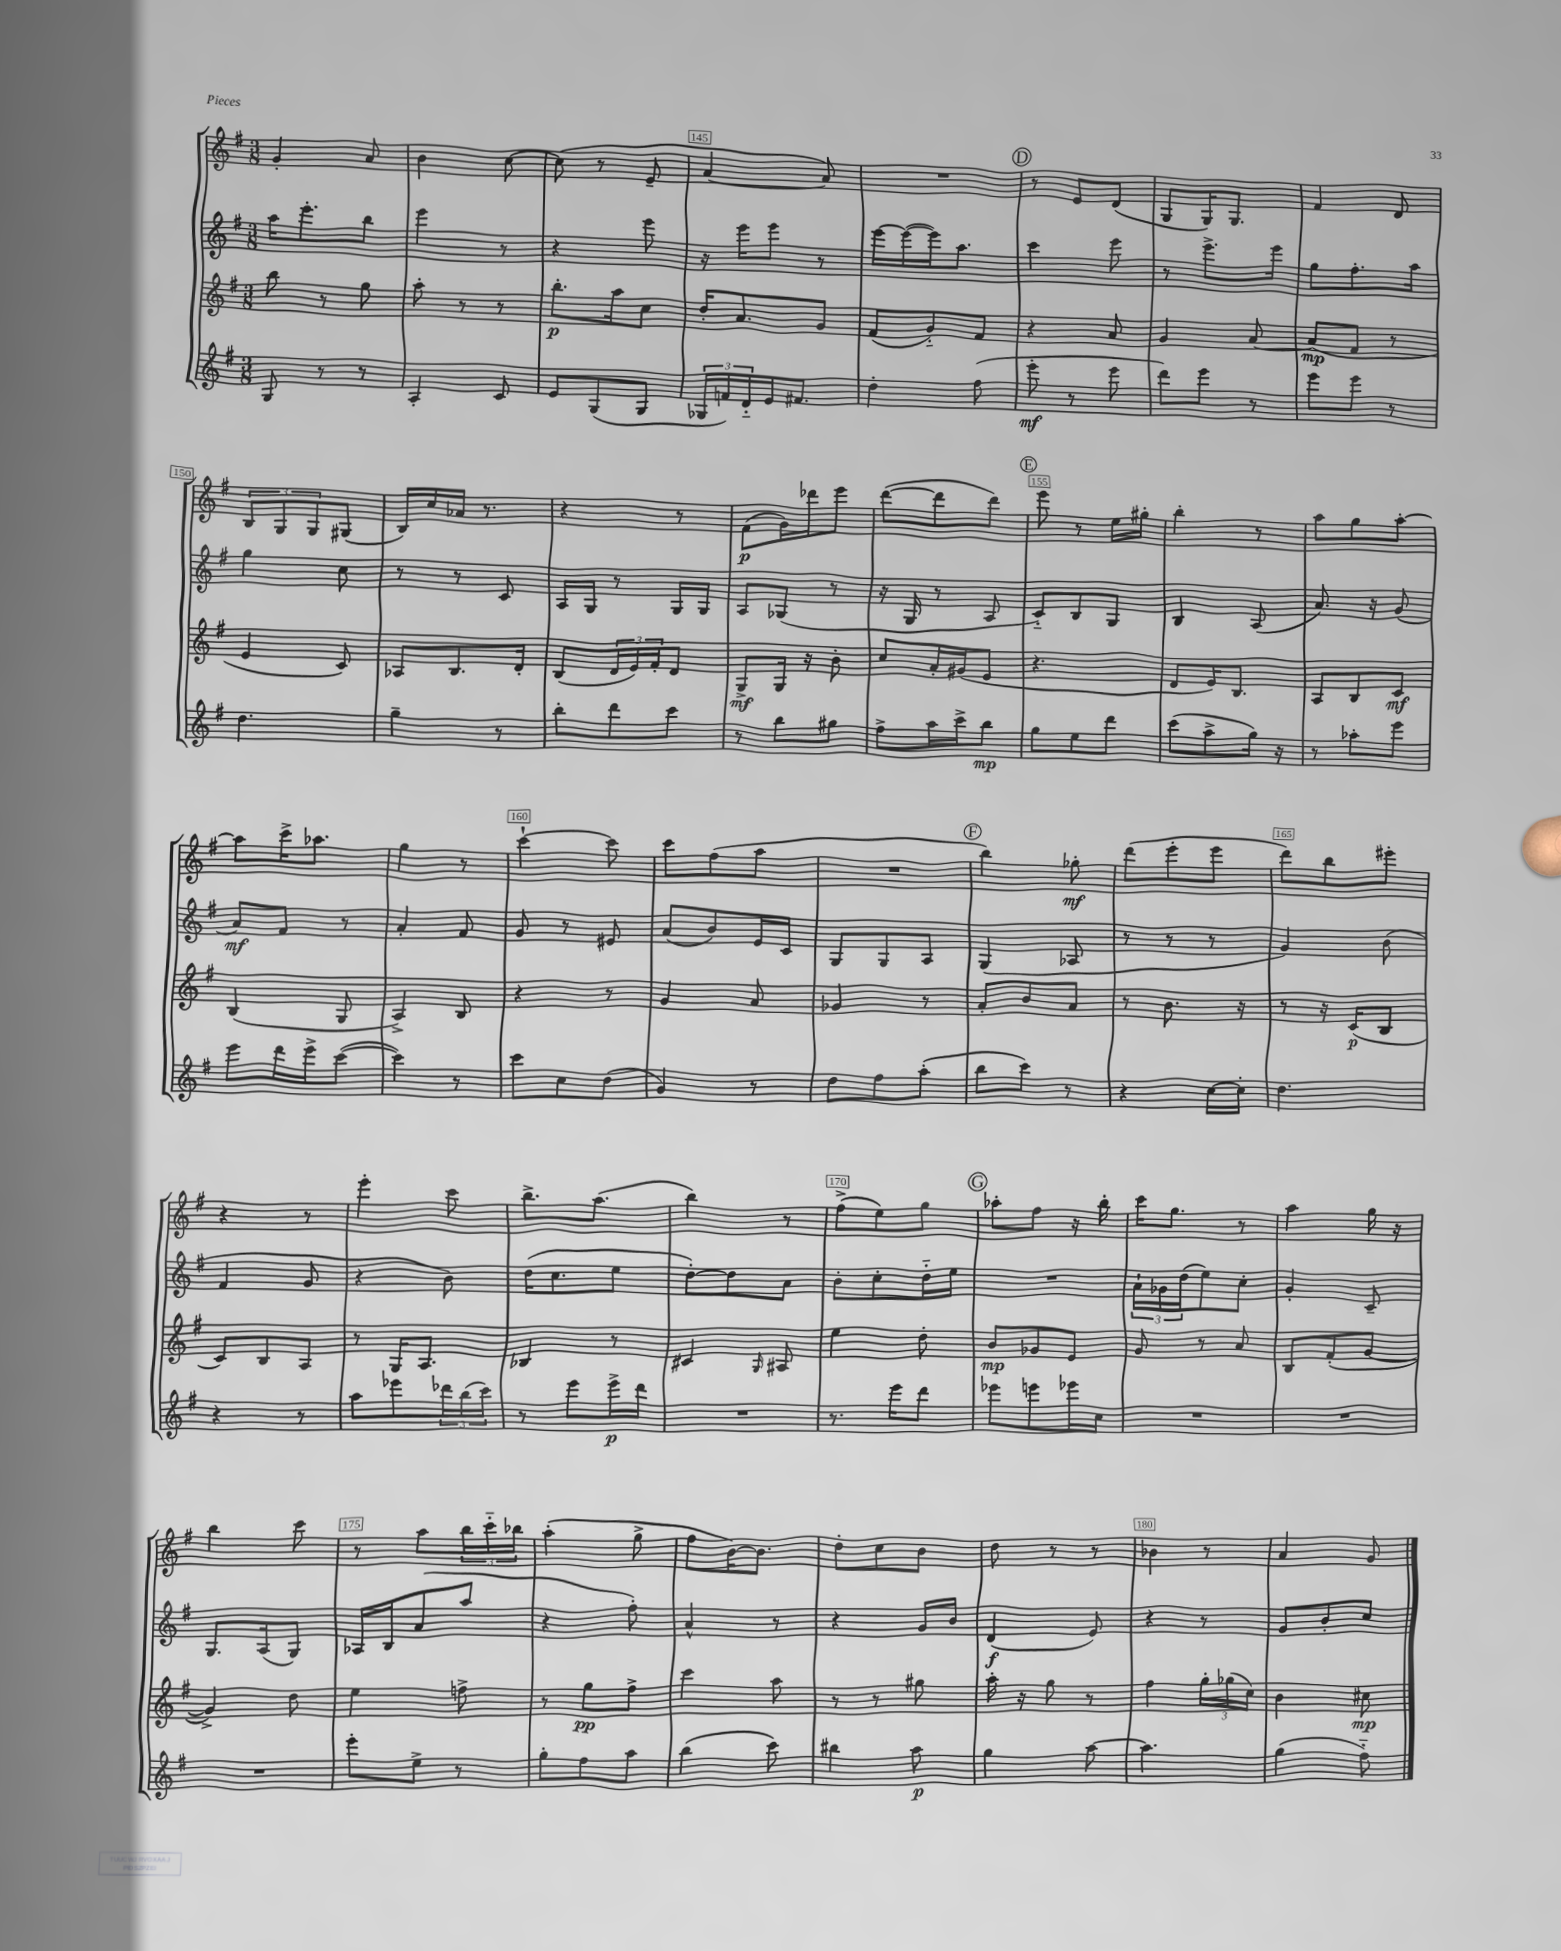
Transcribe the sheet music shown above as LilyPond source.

<<
\new StaffGroup <<
\new Staff = "s0" {
    \clef treble \key g \major \numericTimeSignature \time 3/8
    g'4-. a'8 |
    b'4 c''8~ |
    c''8( r8 e'8-- |
    a'4~ a'8) |
    R4. |
    \mark \markup { \circle "D" } r8 e'8 d'8( |
    g8 g16) g8. |
    fis'4 d'8 |
    \tuplet 3/2 { b8 g8 g8 } gis8( |
    b16) c''16 aes'16 r8. |
    r4 r8 |
    fis'8\p( g'16) des'''16 e'''8 |
    d'''8~( d'''8 d'''8) |
    \mark \markup { \circle "E" } e'''8 r8 e''16 gis''16-. |
    b''4-. r8 |
    a''8 g''8 a''8~-. |
    a''8 c'''16-> aes''8. |
    g''4 r8 |
    c'''4~-! c'''8 |
    c'''8 fis''8( a''8 |
    R4. |
    \mark \markup { \circle "F" } b''4) ges''8-.\mf |
    d'''8( e'''8-. e'''8 |
    d'''8) b''8 eis'''8-. |
    r4 r8 |
    e'''4-. c'''8 |
    b''8.-> a''8.( |
    b''4) r8 |
    fis''8->( e''8) g''8 |
    \mark \markup { \circle "G" } aes''8-. fis''8 r16 b''16-. |
    c'''16 g''8. r8 |
    a''4 g''16 r16 |
    b''4 c'''8 |
    r8 a''8 \tuplet 3/2 { b''16 c'''16-_ bes''16 } |
    a''4-.( g''8-> |
    fis''8 b'16~) b'8. |
    d''8-. c''8 b'8 |
    d''8 r8 r8 |
    bes'4 r8 |
    a'4 g'8 \bar "|." |
}
\new Staff = "s1" {
    \clef treble \key g \major \numericTimeSignature \time 3/8
    a''16 e'''8.-. b''8 |
    e'''4 r8 |
    r4 e'''8 |
    r16 e'''16 e'''8 r8 |
    e'''16~ e'''16~( e'''16) a''8. |
    \mark \markup { \circle "D" } c'''4 e'''8 |
    r8 e'''8.-> e'''16 |
    g''8 fis''8.-. a''16 |
    g''4 c''8 |
    r8 r8 c'8 |
    a16 g16 r8 g16 g16 |
    a8 ges8( r8 |
    r16 g16 r8 a8 |
    \mark \markup { \circle "E" } c'8-_) b8 g8 |
    b4 a8( |
    a'8.) r16 g'8( |
    a'8\mf) fis'8 r8 |
    a'4-. fis'8 |
    g'8 r8 eis'8 |
    a'8( b'8) e'16 c'16 |
    g8 g8 a8 |
    \mark \markup { \circle "F" } g4( aes8 |
    r8 r8 r8 |
    g'4) b'8( |
    fis'4 g'8 |
    r4 b'8) |
    d''16( c''8. e''8 |
    d''8~-.) d''8 a'8 |
    b'8-. c''8-. d''16-_ e''16 |
    \mark \markup { \circle "G" } R4. |
    \tuplet 3/2 { a'16-! ges'16 d''16( } e''8) c''8-. |
    g'4-. c'8-- |
    g8. a16( g8) |
    aes16 b16 a'8( a''8 |
    r4 fis''8-.) |
    a'4-^ r8 |
    r4 g'16 b'16 |
    d'4\f( e'8) |
    r4 r8 |
    g'8 b'8-. c''8 \bar "|." |
}
\new Staff = "s2" {
    \clef treble \key g \major \numericTimeSignature \time 3/8
    b''8 r8 g''8 |
    a''8-. r8 r8 |
    b''8.-.\p a''16 c''8 |
    d''16-. a'8. g'8 |
    fis'8( g'8-_) fis'8 |
    \mark \markup { \circle "D" } r4 a'8 |
    g'4 a'8~ |
    a'8\mp( fis'8 r8 |
    e'4 c'8) |
    aes8 b8. d'16-. |
    b8( \tuplet 3/2 { d'16 e'16) fis'16-. } d'8 |
    g8->\mf g16 r16 b'8-. |
    c''8 a'16-. gis'16( e'8 |
    \mark \markup { \circle "E" } r4. |
    d'8 e'16) b8. |
    a8 b8 c'8\mf |
    b4( g8 |
    a4->) b8 |
    r4 r8 |
    g'4 a'8 |
    ges'4 r8 |
    \mark \markup { \circle "F" } a'8-. b'8 a'8 |
    r8 b'8. r16 |
    r8 r16 c'16\p( b8 |
    c'8) b8 a8 |
    r8 g16 a8. |
    bes4 r8 |
    cis'4 \grace { g16 } ais8 |
    e''4 d''8-. |
    \mark \markup { \circle "G" } b'8\mp ges'8 e'8 |
    g'8 r8 a'8 |
    b8 fis'8-.( g'8~ |
    g'4->) d''8 |
    e''4 f''8-> |
    r8 g''8\pp fis''8-> |
    c'''4 a''8 |
    r8 r8 gis''8 |
    a''16-. r16 g''8 r8 |
    fis''4 \tuplet 3/2 { g''16-. ges''16( c''16) } |
    b'4 cis''8\mp \bar "|." |
}
\new Staff = "s3" {
    \clef treble \key g \major \numericTimeSignature \time 3/8
    g8 r8 r8 |
    a4-. c'8 |
    e'8 g8( g8 |
    \tuplet 3/2 { ges16 f'16) d'16-_ } e'16 fis'8. |
    d''4-. fis''8( |
    \mark \markup { \circle "D" } e'''8-.\mf r8 e'''8 |
    d'''8) e'''8 r8 |
    e'''8 e'''8 r8 |
    d''4. |
    g''4-- r8 |
    b''8-. d'''8 c'''8 |
    r8 b''8 gis''8 |
    fis''8-> a''16 c'''16-> b''8\mp |
    \mark \markup { \circle "E" } g''8 e''8 d'''8 |
    c'''8( a''8-> g''16) r16 |
    r8 aes''8-. e'''8 |
    e'''8 d'''16 e'''16-> c'''8~( |
    c'''4) r8 |
    c'''8 c''8 d''8( |
    g'4) r8 |
    d''8 fis''8 a''8-.( |
    \mark \markup { \circle "F" } b''8 c'''8) r8 |
    r4 c''16~ c''16-. |
    d''4. |
    r4 r8 |
    a''8 ees'''8 \tuplet 3/2 { des'''16 b''16( c'''16) } |
    r8 e'''8 e'''16->\p d'''16 |
    R4. |
    r8. e'''16 d'''8 |
    \mark \markup { \circle "G" } ees'''8 e'''8 ees'''16 c''16 |
    R4. |
    R4. |
    R4. |
    e'''8-. e''8-> r8 |
    g''8-. fis''8 a''8 |
    b''4( c'''8) |
    bis''4 a''8\p |
    g''4 a''8~ |
    a''4. |
    g''4( fis''8-_) \bar "|." |
}
>>
>>
\layout { \context { \Score currentBarNumber = #142 \override BarNumber.break-visibility = ##(#f #t #t) barNumberVisibility = #(every-nth-bar-number-visible 5) \override BarNumber.stencil = #(make-stencil-boxer 0.1 0.3 ly:text-interface::print) } }
